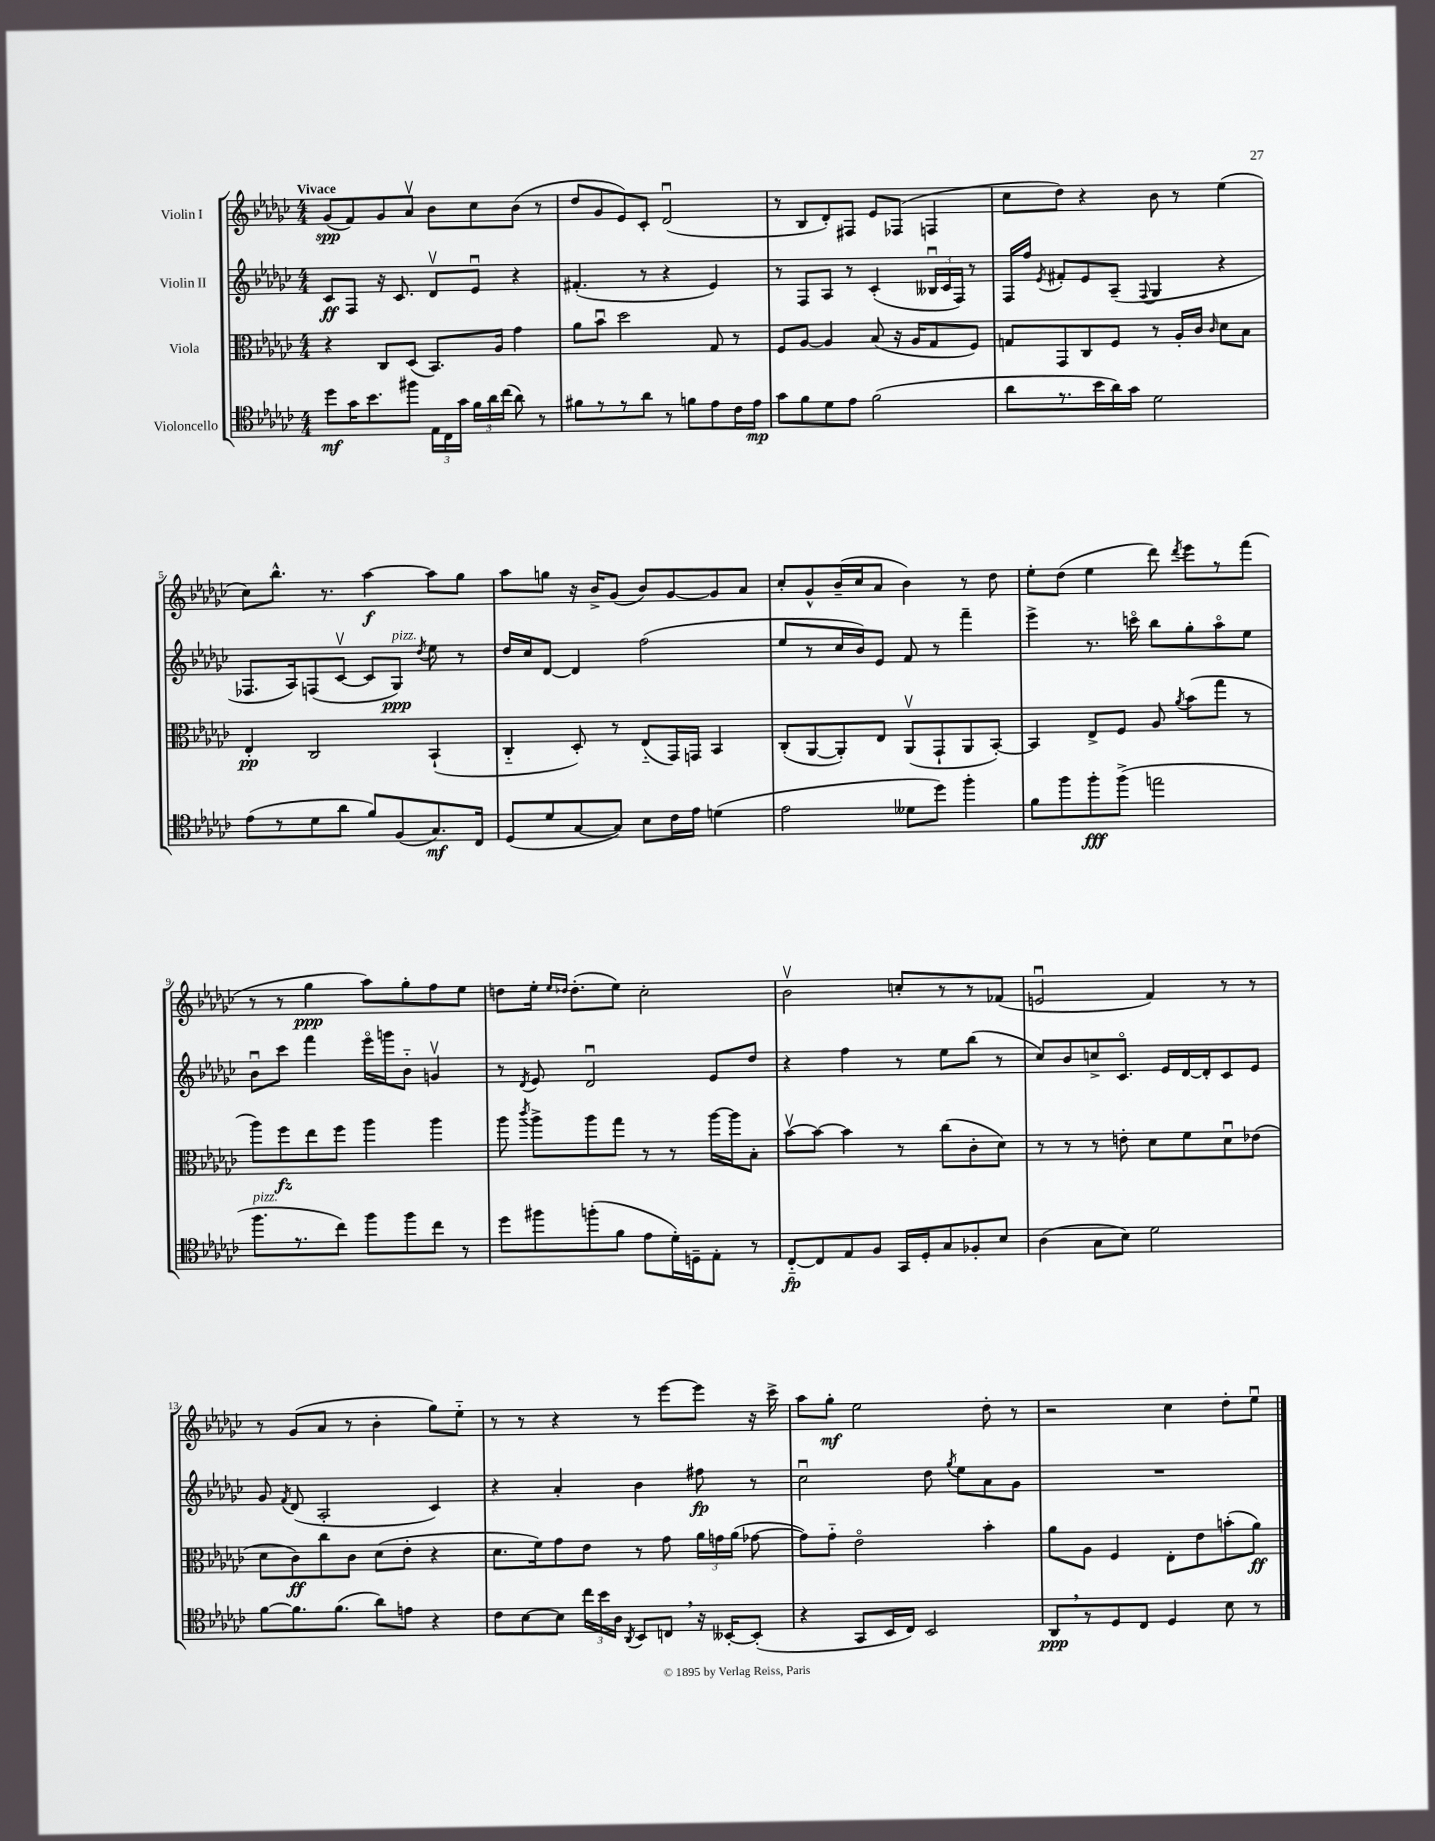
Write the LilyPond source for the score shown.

<<
\new StaffGroup <<
\new Staff = "s0" \with { instrumentName = "Violin I" } {
    \clef treble \key ges \major \numericTimeSignature \time 4/4 \tempo "Vivace"
    \autoBeamOff ges'8[\spp( f'8) ges'8 aes'8]\upbow bes'8[ ces''8 bes'8]( r8 |
    des''8[ ges'8 ees'8) ces'8]-. des'2\downbow( |
    r8 bes8[ des'8-.) fis8] ees'8[ fes8]( f4 |
    ces''8[ des''8]) r4 bes'8 r8 ees''4( |
    ces''8[) bes''8.]-^ r8. aes''4~\f aes''8[ ges''8] |
    aes''8[ g''8] r16 bes'16[-> ges'8]( bes'8[) ges'8~ ges'8 aes'8] |
    ces''8[-. ges'8-^ bes'16--( ces''16 aes'8] bes'4) r8 des''8 |
    ees''8[-. des''8]( ees''4 des'''8) \acciaccatura { des'''8 } ees'''8[ r8 f'''8]( |
    r8 r8 ges''4\ppp aes''8[) ges''8-. f''8 ees''8] |
    d''8[ ees''16]-. \grace { ees''16[ des''16] } des''8.[-.( ees''8]) ces''2-. |
    bes'2\upbow c''8[-. r8 r8 fes'8]( |
    e'2\downbow f'4) r8 r8 |
    r8 ges'8[( aes'8] r8 bes'4-. ges''8[) ees''8]-_ |
    r8 r8 r4 r8 ees'''8[~ ees'''8] r16 ces'''16-> |
    aes''8[ ges''8]-.\mf ees''2 des''8-. r8 |
    r2 ces''4 des''8[-. ees''8]\downbow \bar "|." |
}
\new Staff = "s1" \with { instrumentName = "Violin II" } {
    \clef treble \key ges \major \numericTimeSignature \time 4/4
    \autoBeamOff ces'8[\ff f8] r16 ces'8. des'8[\upbow ees'8]\downbow r4 |
    fis'4.-.( r8 r4 ees'4) |
    r8 f8[ aes8] r8 ces'4-.( \tuplet 3/2 { beses16[\downbow ces'16 f16]) } r8 |
    f16[ f''16] \acciaccatura { ees'8 } fis'8[-. ees'8 aes8]--( \appoggiatura { f8 } ges4 r4 |
    fes8.[ aes16) f8( ces'8]~\upbow ces'8[ ges8]\ppp^\markup { \italic "pizz." }) \acciaccatura { des''8 } ees''8 r8 |
    des''16[ ces''16 des'8]~ des'4 f''2( |
    ees''8[ r8 ces''16 bes'16) ees'8] f'8 r8 f'''4-- |
    ees'''4-> r8. c'''16\flageolet bes''8[ ges''8-. aes''8\flageolet ees''8] |
    bes'8[\downbow ces'''8] f'''4 ees'''16[\flageolet g'''16 bes'8]-_ g'4\upbow |
    r8 \acciaccatura { des'8 } ees'8 des'2\downbow ees'8[ des''8] |
    r4 f''4 r8 ees''8[ bes''8]( r8 |
    ces''8[) bes'8 c''8-> ces'8.]\flageolet ees'16[ des'16~ des'16-. ces'8 ees'8] |
    ges'8 \acciaccatura { f'8 } des'8( aes2-. ces'4) |
    r4 aes'4-. bes'4 fis''8\fp r8 |
    ces''2\downbow des''8 \acciaccatura { ges''8 } ees''8[ aes'8 ges'8] |
    R1 \bar "|." |
}
\new Staff = "s2" \with { instrumentName = "Viola" } {
    \clef alto \key ges \major \numericTimeSignature \time 4/4
    \autoBeamOff r4 ces8[ des8]( bes,8.[) aes16] ges'4 |
    aes'8[ bes'8]\downbow des''2 ges8 r8 |
    f8[ aes8]~ aes4 bes8( r16 aes16[ ges8 f8]) |
    g8[ ges,8 ces8 f8] r8 aes16[-. ces'16] \grace { ces'16 } des'8[ bes8] |
    ees4-.\pp ces2 bes,4-!( |
    ces4-_ des8-.) r8 ees8[-_( ges,16) g,16] bes,4 |
    ces8[-.( aes,8~ aes,8-.) ees8] aes,8[\upbow( ges,8-! aes,8 bes,8]~-.) |
    bes,4 ees8[-> f8] aes8 \acciaccatura { aes'8 } bes'8[( ges''8] r8 |
    aes''8[) f''8\fz ees''8 f''8] aes''4 aes''4 |
    aes''8 \acciaccatura { ces'''8 } aes''8[-> aes''8 ges''8] r8 r8 aes''16[~ aes''16 bes8]-. |
    bes'8[~\upbow bes'8]~ bes'4 r8 ces''8[( ces'8-. des'8]) |
    r8 r8 r8 e'8-. des'8[ f'8 des'8\downbow ees'8]( |
    des'8[ ces'8\ff) ces''8 ces'8] des'8[( ees'8]-. r4 |
    des'8.[ f'16) ges'8 ees'8] r8 ges'8 \tuplet 3/2 { aes'16[ g'16 aes'16]( } ges'8~ |
    ges'8[) ges'8]-_ ees'2\flageolet bes'4-. |
    aes'8[ aes8] f4 ees8[-. ees'8 b'8-.( aes'8]\ff) \bar "|." |
}
\new Staff = "s3" \with { instrumentName = "Violoncello" } {
    \clef tenor \key ges \major \numericTimeSignature \time 4/4
    \autoBeamOff des''8[\mf ges'16 bes'8. fis''8] \tuplet 3/2 { ees16[ ces16 ges'16] } \tuplet 3/2 { f'16[ aes'16 ces''16]( } aes'8) r8 |
    fis'8[ r8 r8 aes'8] r8 f'8[ ees'8 ces'16 ees'16]\mp |
    ges'8[ f'8 des'8 ees'8] f'2( |
    aes'8[ r8. bes'16 aes'16) ges'16] des'2 |
    ees'8[( r8 des'8 aes'8] f'8[) f8( ges8.\mf) ces16] |
    des8[( des'8 ges8~ ges8]) bes8[ ces'16 ees'16] d'4( |
    ees'2 deses'8[ des''8]) f''4-. |
    f'8[ f''8 f''8-.\fff f''8]->( e''2 |
    f''8.[^\markup { \italic "pizz." } r8. ces''8]) f''8[ f''8 ces''8] r8 |
    des''8[ fis''8 f''8-.( f'8] ees'8[ des'16-.) d16-- ees8]-. r8 |
    ces8[~-_\fp ces8 ees8 f8] ges,16[ des16-. ges8 fes8-. bes8] |
    aes4( ges8[ bes8]) des'2 |
    f'8[~ f'8. f'8.]( aes'8[) e'8] r4 |
    ces'8[ bes8~ bes8] \tuplet 3/2 { ces''16[ bes'16 aes16] } \acciaccatura { aes,8 } bes,8[ c8] \breathe r16 beses,16[~-. beses,8]-.( |
    r4 ges,8[ bes,16 ces16]) bes,2 |
    aes,8[\ppp \breathe r8 des8 ces8] des4 bes8 r8 \bar "|." |
}
>>
>>
